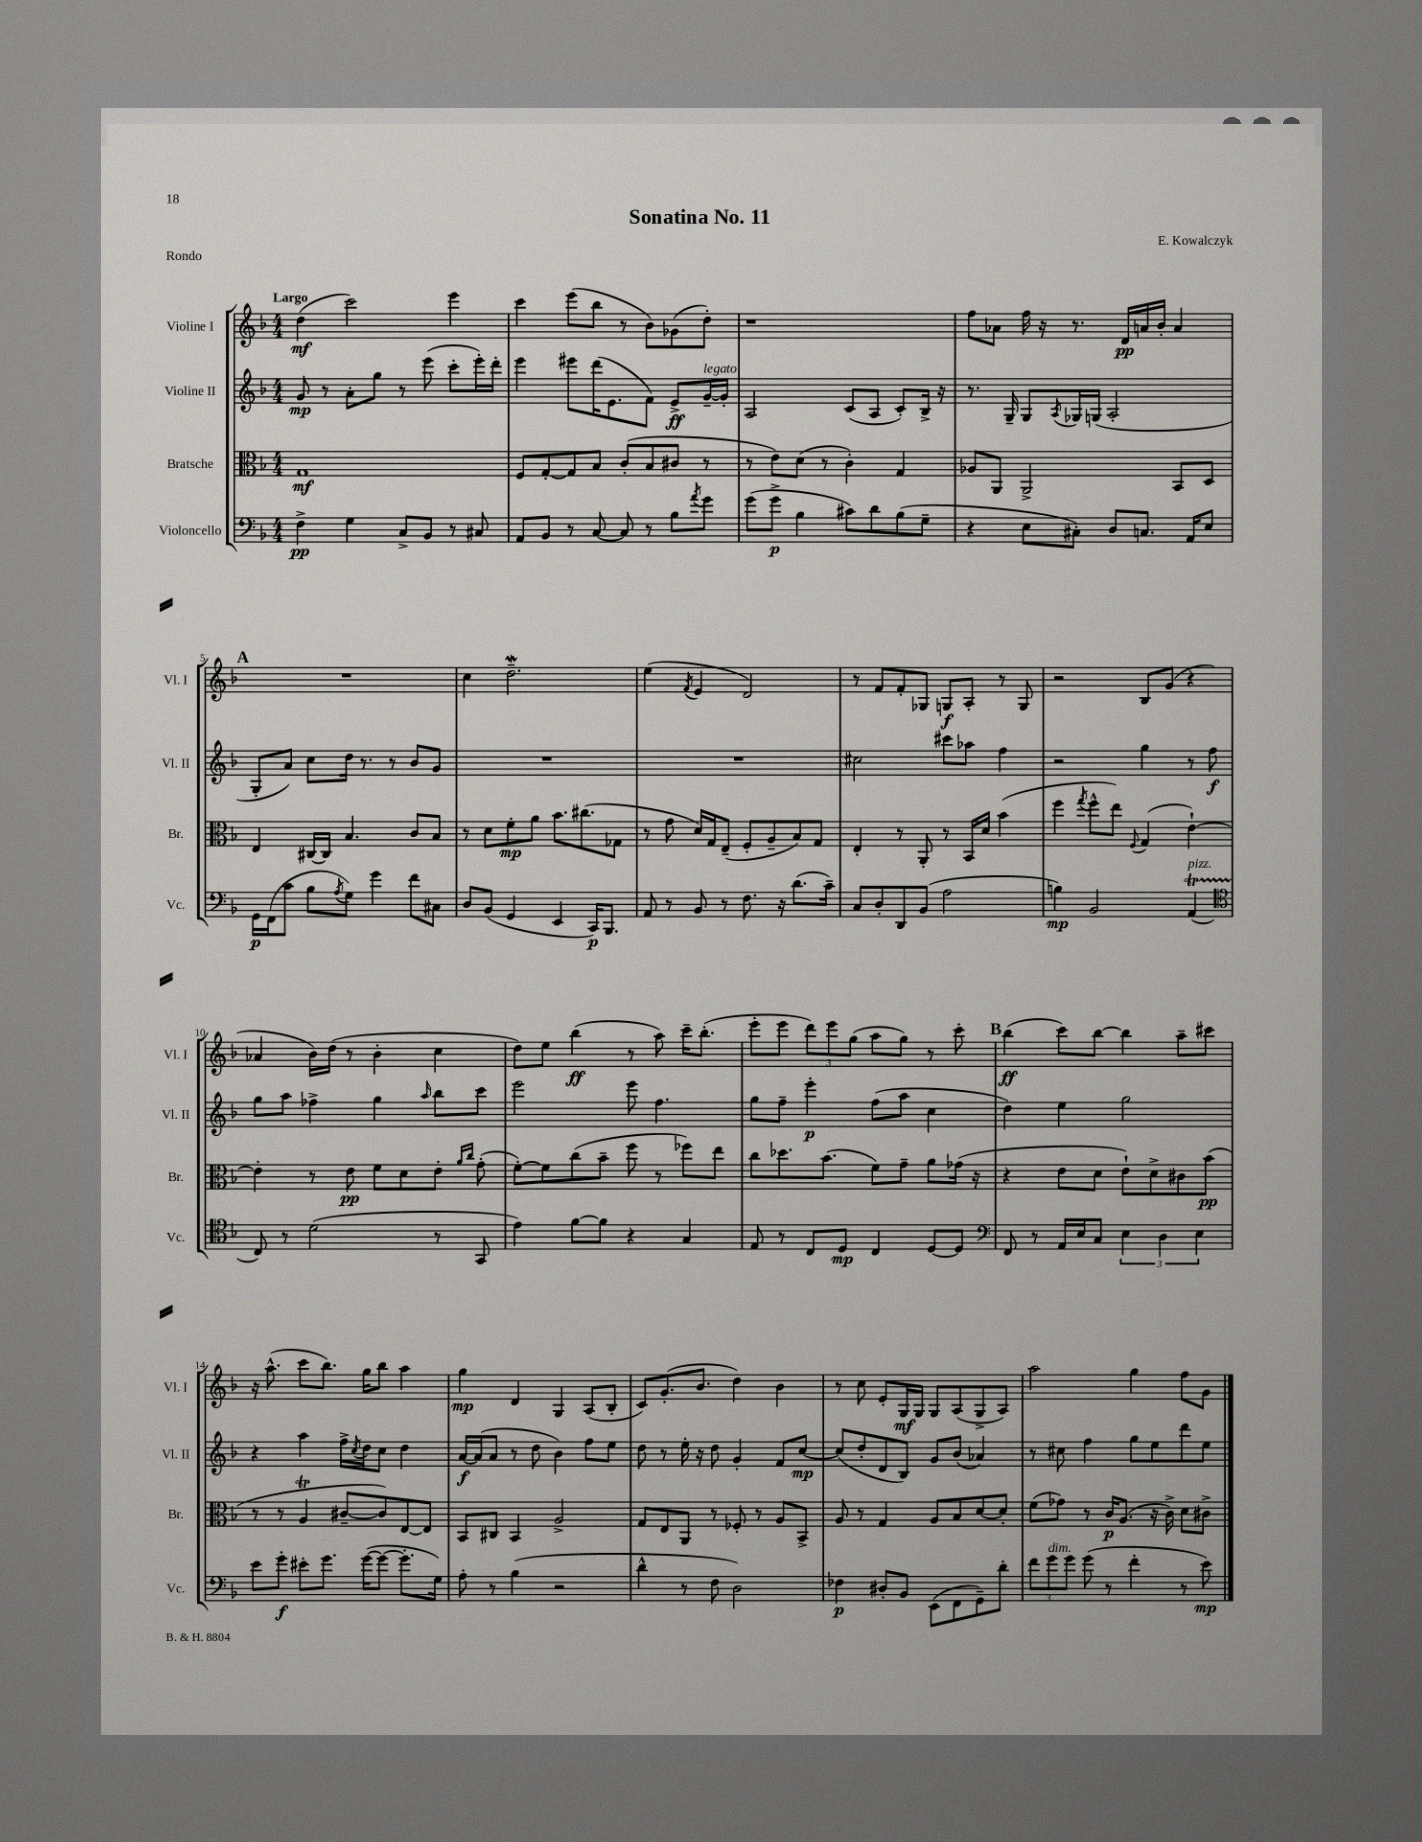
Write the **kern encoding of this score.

**kern	**kern	**kern	**kern
*staff4	*staff3	*staff2	*staff1
*clefF4	*clefC3	*clefG2	*clefG2
*k[b-]	*k[b-]	*k[b-]	*k[b-]
*M4/4	*M4/4	*M4/4	*M4/4
4F^	1G	8g	(4dd
.	.	8r	.
4G	.	8a'	2ccc)
.	.	8gg	.
8C^	.	8r	.
8BB-	.	(8eee	.
8r	.	8ccc'	4eee
8C#	.	16eee')	.
.	.	16ddd'	.
=	=	=	=
8AA	8F	4eee	4ccc
8BB-	[8G'	.	.
8r	8G]	8eee#	(8eee
[8C	8B-	(16ddd	8bb-
.	.	8.e	.
8C]	(8c'	.	8r
8r	8B-	8f)	8b-)
8B-	8c#	8e^	(8g-
8qa	.	.	.
8g	8r	[16g~	8dd')
.	.	16g']	.
=	=	=	=
(8g	8r	2A	1r
8g^	8e)	.	.
4B-	(8d	.	.
.	8r	.	.
8c#)	4c')	(8c	.
8d	.	8A	.
(8B-	4G	8c')	.
8G~	.	16B-^	.
.	.	16r	.
=	=	=	=
4r	8A-	8.r	8ff
.	8AA	.	8a-
.	.	16G~	.
8E	2AA^	8G	16ff
.	.	.	16r
.	.	8qA	.
8C#')	.	16G-	8.r
.	.	(16G	.
8D	.	2A'	.
.	.	.	16d
8.C	.	.	16a
.	.	.	16b-'
.	8BB-	.	4a
16AA	.	.	.
8E	8D	.	.
=	=	=	=
16GG	4E	8G'	1r
(16FF	.	.	.
8c	.	8a)	.
8B-	[16C#	8cc	.
.	16C#]	.	.
8qA	.	.	.
8G)	4.B-	16dd	.
.	.	8.r	.
4g	.	.	.
.	.	8r	.
8f	8c	8b-	.
8C#	8B-	8g	.
=	=	=	=
8D	8r	1r	4cc
(8BB-	8d	.	.
4GG	8f'	.	2.dd~
.	8a	.	.
4EE	8.b-	.	.
.	(8.cc#	.	.
16CC)	.	.	.
8.BBB-	.	.	.
.	8G-	.	.
=	=	=	=
8AA	8r	1r	(4ee
8r	8g	.	.
.	.	.	8qf
8BB-	16d)	.	4e
.	16G	.	.
8r	(8E~	.	.
8.F	8F'	.	2d)
.	8A~	.	.
16r	.	.	.
(8.d	8B-)	.	.
.	8G	.	.
16c~)	.	.	.
=	=	=	=
8C	4E'	2cc#	8r
8D'	.	.	8f
8DD	8r	.	8f'
(8BB-	8AA'	.	8G-
2A	8r	8ccc#	8G
.	16BB-	8aa-	8A'
.	16d	.	.
.	(4b-	4ff	8r
.	.	.	8G
=	=	=	=
4B)	4ff	2r	2r
.	8qgg	.	.
2BB-	8ff^^	.	.
.	8ee)	.	.
.	8qqF	.	.
.	(4G	4gg	8B-
.	.	.	(8g
(4AA	[4e`)	8r	4r
.	.	8ff	.
=	=	=	=
*clefC4	*	*	*
8C)	4e']	8gg	4a-
8r	.	8aa	.
(2d	8r	4ff-^	16b-)
.	.	.	(16dd
.	8e	.	8r
.	8f	4gg	4b-'
.	8d	.	.
.	.	16qqaa	.
8r	8e'	8bb-	4cc
.	16qqa	.	.
.	16qqcc	.	.
8GG	(8g'	8ccc	.
=	=	=	=
4e)	[8f')	2eee	8dd)
.	8f]	.	8ee
[8f	(8cc	.	(4bb-
8f]	8b-~	.	.
4r	8ff	8eee	8r
.	8r	4.ff	8aa)
4G	8ff-)	.	16ccc~
.	.	.	(8.bb-'
.	8ee	.	.
=	=	=	=
8E	8cc	8gg	8eee'
8r	8.dd-	8ff~	8eee
8C	.	4eee'	12ddd)
.	(8.b-	.	.
.	.	.	12eee
8D	.	.	.
.	.	.	(12gg
4C	8f)	(8ff	8aa
.	8g~	8aa	8gg)
[8D	8a	4cc	8r
8D]	(16g-	.	8ccc'
.	16r	.	.
=	=	=	=
*clefF4	*	*	*
8FF	4r	4dd)	(4bb-
8r	.	.	.
16AA	8e	4ee	8ccc)
16E	.	.	.
8C	8d	.	[8bb-
6E	8e`)	2gg	4bb-]
.	8d^	.	.
6D	.	.	.
.	8c#	.	8aa~
6E	.	.	.
.	(8b-	.	8ccc#
=	=	=	=
8e	8r	4r	16r
.	.	.	(8.aa^^
8g'	8r	.	.
8e#'	4A	4aa	8ccc
8.g	.	.	8.bb-)
.	[8c#~	16ff^	.
.	.	8qcc	.
([16g	.	16dd	16gg
8g_	8c#])	8cc	8bb-
8.g']	[8E	4dd	4aa
.	8E]	.	.
16G)	.	.	.
=	=	=	=
8A'	8BB-	[16a	4gg
.	.	(16a]	.
8r	8C#	8a	.
(4B-	4BB-	8r	4d
.	.	8dd	.
2r	2A^	4b-)	4G
.	.	8ff	(8A
.	.	8ee	8B-'
=	=	=	=
4d^^	8G	8dd	8c)
.	8E	8r	(8.g'
8r	8AA	16ee'	.
.	.	16r	8.b-
8F	8r	8dd	.
2D)	8F-'	4g'	4dd)
.	8r	.	.
.	8A	8f	4b-
.	8BB-^	[8cc	.
=	=	=	=
4F-	8A	(8cc]	8r
.	8r	8dd'	8cc
8D#'	4G	8d	8e'
8BB-	.	8B-)	16G
.	.	.	16G
(8EE	8A	8g	8G
8FF	8B-	(8b-	(8A
8GG~)	[8d	4a-)	8G^
8d'	8d']	.	8A)
=	=	=	=
12f	(8f	8r	2aa
12g	.	.	.
.	8g-)	8cc#	.
12g	.	.	.
(8g	8r	4ff	.
8r	16c	.	.
.	(8.A	.	.
4f'	.	8gg	4gg
.	16r	8ee	.
.	16c^)	.	.
8r	8d	8ddd	8ff
8e)	8c#^	8ee	8g
==	==	==	==
*-	*-	*-	*-
